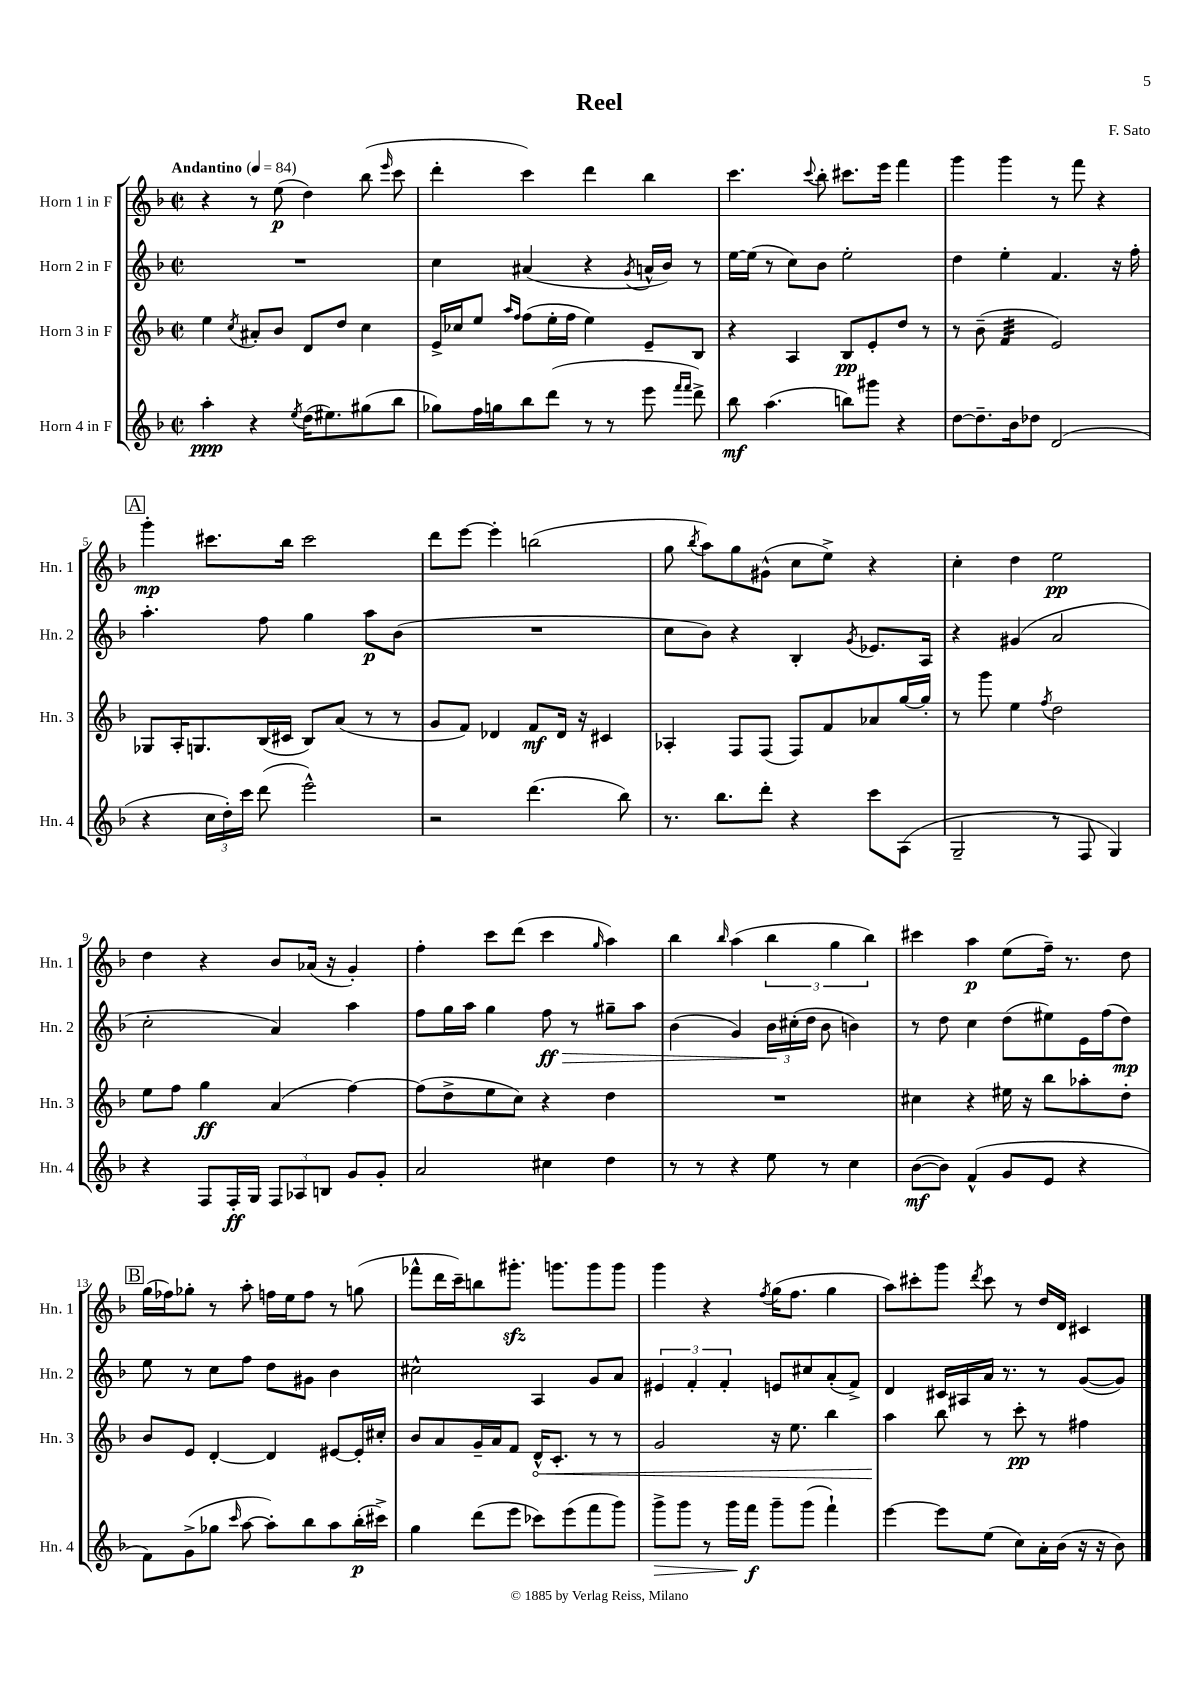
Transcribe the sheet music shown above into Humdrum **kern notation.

**kern	**dynam	**kern	**dynam	**kern	**dynam	**kern	**dynam
*part4	*part4	*part3	*part3	*part2	*part2	*part1	*part1
*staff4	*staff4	*staff3	*staff3	*staff2	*staff2	*staff1	*staff1
*I"Horn 4 in F	*	*I"Horn 3 in F	*	*I"Horn 2 in F	*	*I"Horn 1 in F	*
*I'Hn. 4	*	*I'Hn. 3	*	*I'Hn. 2	*	*I'Hn. 1	*
*clefG2	*	*clefG2	*	*clefG2	*	*clefG2	*
*k[b-]	*	*k[b-]	*	*k[b-]	*	*k[b-]	*
*M2/2	*	*M2/2	*	*M2/2	*	*M2/2	*
*met(c|)	*	*met(c|)	*	*met(c|)	*	*met(c|)	*
*MM84	*	*MM84	*	*MM84	*	*MM84	*
=1	=1	=1	=1	=1	=1	=1	=1
!	!	!	!	!	!	!LO:TX:a:B:t=Andantino	!
4aa'\	ppp	4ee\	.	1r	.	4r	.
.	.	8qcc/	.	.	.	.	.
4r	.	8a#X'/L	.	.	.	8r	.
.	.	8b-/J	.	.	.	(8ee\	p
8qee/	.	.	.	.	.	.	.
(16dd\KL	.	8d/L	.	.	.	4dd\)	.
8.ee#X\)	.	.	.	.	.	.	.
.	.	8dd/J	.	.	.	.	.
(8gg#X\	.	4cc\	.	.	.	(8bb-\	.
.	.	.	.	.	.	16qqeee/	.
8bb-\J	.	.	.	.	.	8ccc\	.
=2	=2	=2	=2	=2	=2	=2	=2
8gg-X\L)	.	16e^/LL	.	4cc\	.	4ddd'\	.
.	.	16cc-X/J	.	.	.	.	.
16ff\L	.	8ee/J	.	.	.	.	.
16ggn\J	.	.	.	.	.	.	.
.	.	16qqaa/LL	.	.	.	.	.
.	.	16qqff/JJ	.	.	.	.	.
8bb-\	.	(8ff\L	.	(4a#X/	.	4ccc\)	.
(8ddd\J	.	16ee'\L	.	.	.	.	.
.	.	16ff\JJ	.	.	.	.	.
8r	.	4ee\)	.	4r	.	4ddd\	.
8r	.	.	.	.	.	.	.
.	.	.	.	8qg/	.	.	.
8eee\	.	8e~/L	.	16an^^/LL	.	4bb-\	.
.	.	.	.	16b-/JJ)	.	.	.
16qqfff/LL	.	.	.	.	.	.	.
16qqfff/JJ	.	.	.	.	.	.	.
8ddd^\)	.	8B-/J	.	8r	.	.	.
=3	=3	=3	=3	=3	=3	=3	=3
8bb-\	mf	4r	.	[16ee\LL	.	4.ccc\	.
.	.	.	.	(16ee\JJ]	.	.	.
(4.aa\	.	.	.	8r	.	.	.
.	.	4A/	.	8cc\L)	.	.	.
.	.	.	.	.	.	8qqccc/	.
.	.	.	.	8b-\J	.	8bb-'\	.
8bbn\L)	.	8B-/L	pp	2ee'\	.	8.ccc#X\L	.
8ggg#X\J	.	8e'/	.	.	.	.	.
.	.	.	.	.	.	16eee\Jk	.
4r	.	8dd/J	.	.	.	4fff\	.
.	.	8r	.	.	.	.	.
=4	=4	=4	=4	=4	=4	=4	=4
[8dd\L	.	8r	.	4dd\	.	4ggg\	.
8.dd~\]	.	(8b-~\	.	.	.	.	.
*	*	*tremolo	*	*	*	*	*
.	.	32f/LLL	.	4ee'\	.	4ggg\	.
.	.	32f/	.	.	.	.	.
16b-\k	.	32f/	.	.	.	.	.
.	.	32f/	.	.	.	.	.
8dd-X\J	.	32f/	.	.	.	.	.
.	.	32f/	.	.	.	.	.
.	.	32f/	.	.	.	.	.
.	.	32f/JJJ	.	.	.	.	.
*	*	*Xtremolo	*	*	*	*	*
(2d/	.	2e/)	.	4.f/	.	8r	.
.	.	.	.	.	.	8fff\	.
.	.	.	.	.	.	4r	.
.	.	.	.	16r	.	.	.
.	.	.	.	16ff'\	.	.	.
!!LO:LB:g=z
!!LO:REH:place=s1:t=A
=5	=5	=5	=5	=5	=5	=5	=5
4r	.	8G-X/L	.	4.aa'\	.	4ggg'\	mp
.	.	16A'/K	.	.	.	.	.
.	.	8.Gn/	.	.	.	.	.
24cc\LL	.	.	.	.	.	8.ccc#X\L	.
24dd'\)	.	.	.	.	.	.	.
24ccc\JJ	.	.	.	.	.	.	.
(8ddd\	.	(16B-/L	.	8ff\	.	.	.
.	.	16c#X/JJ	.	.	.	16bb-\Jk	.
2eee^^\)	.	8B-/L)	.	4gg\	.	2ccc#\	.
.	.	(8a/J	.	.	.	.	.
.	.	8r	.	8aa\L	p	.	.
.	.	8r	.	(8b-\J	.	.	.
=6	=6	=6	=6	=6	=6	=6	=6
2r	.	8g/L	.	1r	.	8ddd\L	.
.	.	8f/J)	.	.	.	[8eee\J	.
.	.	4d-X/	.	.	.	4eee'\]	.
(4.ddd\	.	8f/L	mf	.	.	(2bbn\	.
.	.	16d-/Jk	.	.	.	.	.
.	.	16r	.	.	.	.	.
.	.	4c#X/	.	.	.	.	.
8bb-\)	.	.	.	.	.	.	.
=7	=7	=7	=7	=7	=7	=7	=7
8.r	.	4A-X'/	.	8cc\L	.	8gg\	.
.	.	.	.	.	.	8qbb-/	.
.	.	.	.	8b-\J)	.	8aa\L)	.
8.bb-\L	.	.	.	.	.	.	.
.	.	8F/L	.	4r	.	8gg\	.
8ddd'\J	.	(8F/J	.	.	.	(8g#X^^\J	.
4r	.	8F/L)	.	4B-'/	.	8cc\L	.
.	.	8f/	.	.	.	8ee^\J)	.
.	.	.	.	8qg/	.	.	.
8ccc\L	.	8a-X/	.	8.e-X/L	.	4r	.
(8A\J	.	[16gg/L	.	.	.	.	.
.	.	16gg'/JJ]	.	16A/Jk	.	.	.
=8	=8	=8	=8	=8	=8	=8	=8
2G~/	.	8r	.	4r	.	4cc'\	.
.	.	8ggg\	.	.	.	.	.
.	.	4ee\	.	(4g#X/	.	4dd\	.
.	.	8qff/	.	.	.	.	.
8r	.	2dd\	.	2a/	.	2ee\	pp
8F/	.	.	.	.	.	.	.
4G/)	.	.	.	.	.	.	.
!!LO:LB:g=z
=9	=9	=9	=9	=9	=9	=9	=9
4r	.	8ee\L	.	2cc'\	.	4dd\	.
.	.	8ff\J	.	.	.	.	.
8F/L	.	4gg\	ff	.	.	4r	.
16F'/L	ff	.	.	.	.	.	.
16G/JJ	.	.	.	.	.	.	.
12F/L	.	(4a/	.	4a/)	.	8b-/L	.
12A-X/	.	.	.	.	.	.	.
.	.	.	.	.	.	(16a-X/Jk	.
12Bn/J	.	.	.	.	.	.	.
.	.	.	.	.	.	16r	.
8g/L	.	[4ff\)	.	4aa\	.	4g'/)	.
8g'/J	.	.	.	.	.	.	.
=10	=10	=10	=10	=10	=10	=10	=10
2a/	.	(8ff\L]	.	8ff\L	.	4ff'\	.
.	.	8dd^\	.	16gg\L	.	.	.
.	.	.	.	16aa\JJ	.	.	.
.	.	8ee\	.	4gg\	.	8ccc\L	.
.	.	8cc\J)	.	.	.	(8ddd\J	.
!	!	!	!	!	!LO:HP:b	!	!
4cc#X\	.	4r	.	8ff\	> ff	4ccc\	.
.	.	.	.	8r	.	.	.
.	.	.	.	.	.	16qqgg/	.
4dd\	.	4dd\	.	8gg#X~\L	.	4aa\)	.
.	.	.	.	8aa\J	.	.	.
=11	=11	=11	=11	=11	=11	=11	=11
8r	.	1r	.	(4b-\	.	4bb-\	.
8r	.	.	.	.	.	.	.
.	.	.	.	.	.	16qqbb-/	.
4r	.	.	.	4g/)	.	(4aa\	.
8ee\	.	.	.	24b-\LL	.	6bb-\	.
.	.	.	.	(24cc#X'\	]	.	.
.	.	.	.	24dd\JJ	.	.	.
8r	.	.	.	8b-\	.	.	.
.	.	.	.	.	.	6gg\	.
4cc\	.	.	.	4bn\)	.	.	.
.	.	.	.	.	.	6bb-\)	.
=12	=12	=12	=12	=12	=12	=12	=12
([8b-\L	mf	4cc#X\	.	8r	.	4ccc#X\	.
8b-\J])	.	.	.	8dd\	.	.	.
(4f^^/	.	4r	.	4cc\	.	4aa\	p
8g/L	.	16ee#X\	.	(8dd\L	.	(8ee\L	.
.	.	16r	.	.	.	.	.
8e/J	.	8bb-\L	.	8ee#X\)	.	16ff~\Jk)	.
.	.	.	.	.	.	8.r	.
4r	.	8aa-X'\	.	16e\L	.	.	.
.	.	.	.	(16ff\J	.	.	.
.	.	8dd'\J	.	8dd\J)	mp	8dd\	.
!!LO:LB:g=z
!!LO:REH:place=s1:t=B
=13	=13	=13	=13	=13	=13	=13	=13
8f\L)	.	8b-/L	.	8ee\	.	(16gg\LL	.
.	.	.	.	.	.	16ff-X\J)	.
(8g^\	.	8e/J	.	8r	.	8gg-X'\J	.
8gg-X\J	.	[4d'/	.	8cc\L	.	8r	.
16qqccc/	.	.	.	.	.	.	.
[8aa\	.	.	.	8ff\J	.	8aa'\	.
8aa'\L])	.	4d/]	.	8dd\L	.	16ffn\LL	.
.	.	.	.	.	.	16ee\J	.
8bb-\	.	.	.	8g#X\J	.	8ff\J	.
8aa\	.	[8e#X/L	.	4b-\	.	8r	.
(16bb-'\L	p	16e#'/L]	.	.	.	(8ggn\	.
16ccc#X^\JJ)	.	16cc#X'/JJ	.	.	.	.	.
=14	=14	=14	=14	=14	=14	=14	=14
4gg\	.	8b-/L	.	2cc#X^^\	.	8fff-X^^\L	.
.	.	8a/	.	.	.	16ddd\L	.
.	.	.	.	.	.	16ccc~\J)	.
(8ddd\L	.	16g~/L	.	.	.	8bbn\	.
.	.	16a/J	.	.	.	.	.
8eee\J	.	8f/J	.	.	.	8.ggg#Xzz'\J	.
!	!	!	!LO:HP:b	!	!	!	!
8ccc-X\L)	.	16d^^/KL	<	4A/	.	.	.
.	.	8.c'/J	.	.	.	8.gggn\L	.
(8eee\	.	.	.	.	.	.	.
8fff\	.	8r	.	8g/L	.	8ggg\	.
8ggg\J)	.	8r	.	8a/J	.	8ggg\J	.
=15	=15	=15	=15	=15	=15	=15	=15
!	!LO:HP:b	!	!	!	!	!	!
8ggg^\L	>	2g/	.	6e#X/	.	4ggg\	.
8ggg\J	.	.	.	.	.	.	.
.	.	.	.	6f'/	.	.	.
8r	.	.	.	.	.	4r	.
.	.	.	.	6f'/	.	.	.
16ggg\LL	.	.	.	.	.	.	.
16fff\JJ	] f	.	.	.	.	.	.
.	.	.	.	.	.	8qff/	.
8ggg~\L	.	16r	.	8en/L	.	(16gg\KL	.
.	.	8.ee\	.	.	.	8.ff\J	.
(8ggg\J	.	.	.	8cc#X/	.	.	.
4fff`\)	.	4bb-\	.	(8a'/	.	4gg\	.
.	.	.	.	8f^/J)	.	.	.
=16	=16	=16	=16	=16	=16	=16	=16
[4eee\	.	4aa\	.	4d/	.	8aa\L)	.
.	.	.	.	.	.	8ccc#X'\	.
8eee\L]	.	8bb-\	[	16c#X/LL	.	8ggg\J	.
.	.	.	.	16A#X/	.	.	.
.	.	.	.	.	.	8qddd/	.
(8ee\J	.	8r	.	16a/JJ	.	8ccc#\	.
.	.	.	.	8.r	.	.	.
8cc\L)	.	8ccc'\	pp	.	.	8r	.
16a'\L	.	8r	.	8r	.	16dd/LL	.
(16b-\JJ	.	.	.	.	.	16d/JJ	.
16r	.	4ff#X\	.	([8g/L	.	4c#X/	.
16r	.	.	.	.	.	.	.
8b-\)	.	.	.	8g/J])	.	.	.
==	==	==	==	==	==	==	==
*-	*-	*-	*-	*-	*-	*-	*-
